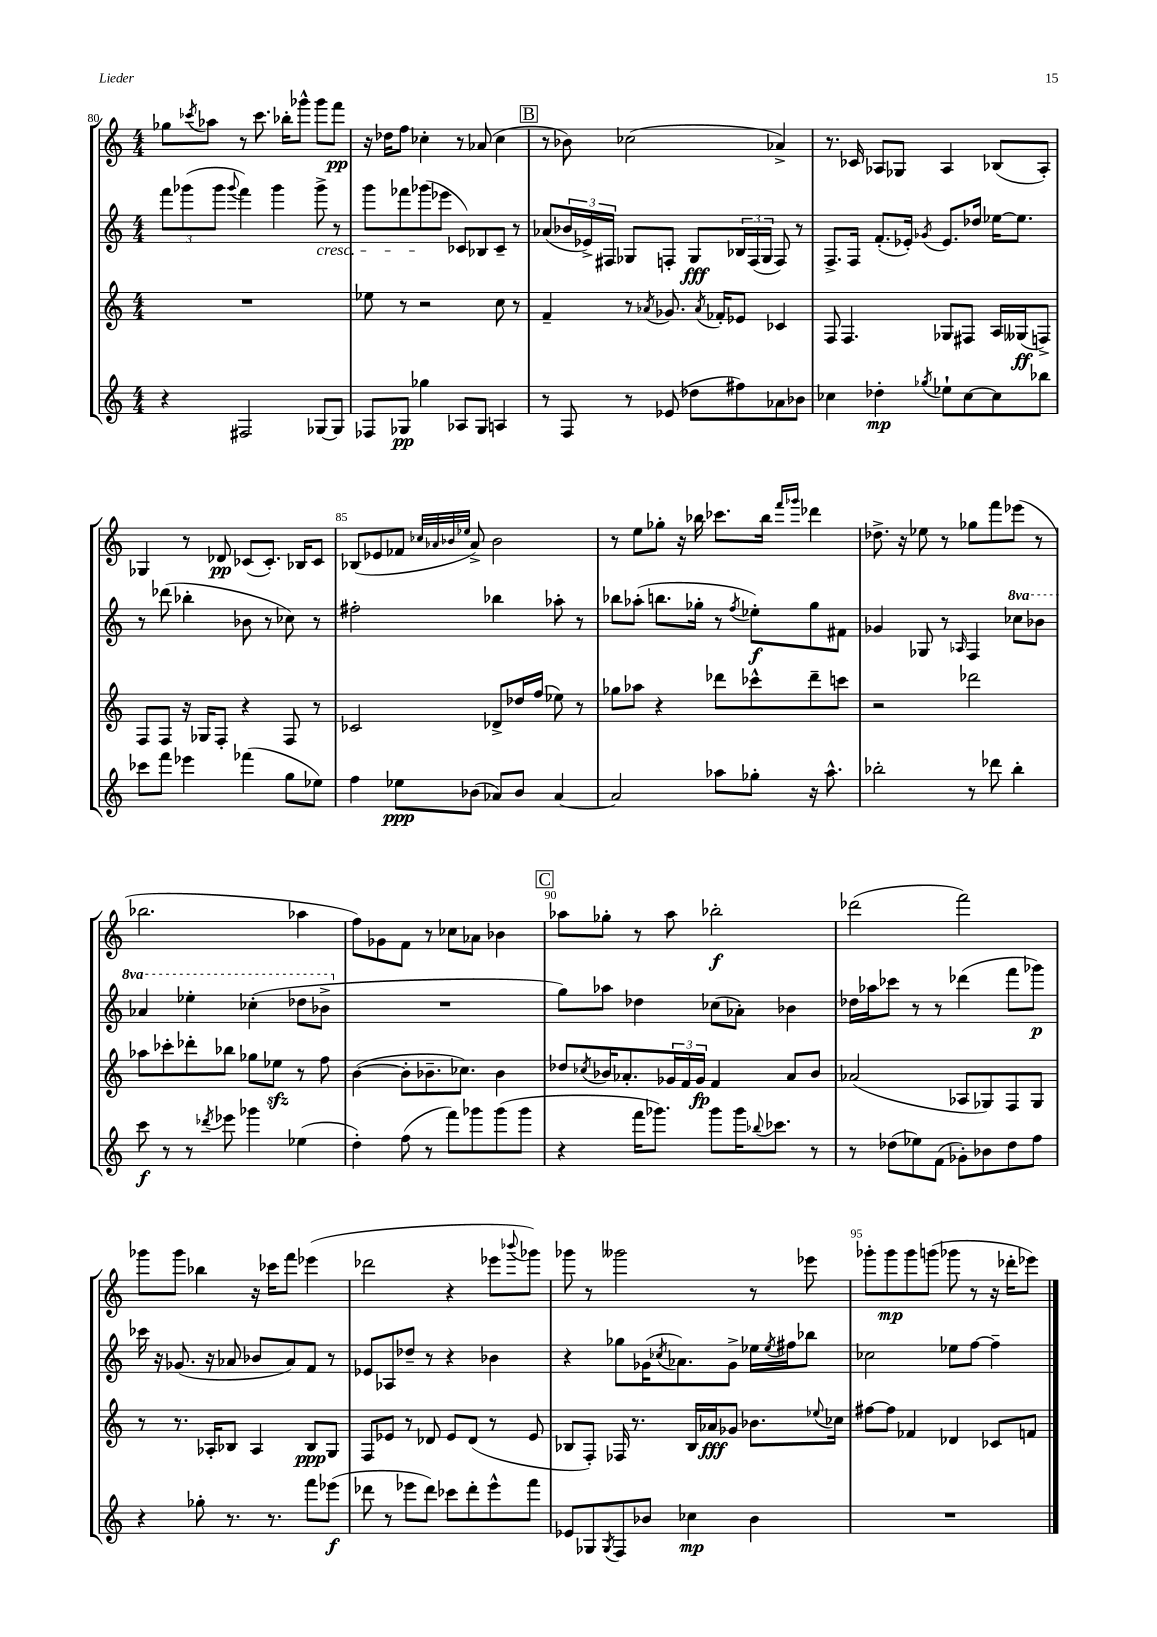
<<
\new StaffGroup <<
\new Staff = "s0" {
    \clef treble \key c \major \numericTimeSignature \time 4/4
    ges''8 \acciaccatura { ces'''8 } aes''8 r8 ces'''8. bes''16-. ges'''8-^ ges'''8 f'''8\pp |
    r16 des''16 f''8 ces''4-. r8 aes'8( ces''4 |
    \mark \markup { \box "B" } r8 bes'8) ces''2( aes'4->) |
    r8. ces'16 aes8 ges8 aes4 bes8( aes8-.) |
    ges4 r8 des'8\pp ces'8( ces'8.-.) bes16 ces'8 |
    bes8( ees'8 fes'8 \grace { ces''32 aes'32 bes'32 ees''32 } aes'8->) bes'2 |
    r8 e''8 ges''8-. r16 bes''16 ces'''8. bes''16 \grace { f'''16 ges'''16 } des'''4 |
    des''8.-> r16 ees''8 r8 ges''8 f'''8 ees'''8( r8 |
    bes''2. aes''4 |
    f''8) ges'8 f'8 r8 ces''8 aes'8 bes'4 |
    \mark \markup { \box "C" } aes''8 ges''8-. r8 aes''8 bes''2-.\f |
    des'''2( f'''2) |
    ges'''8 ges'''8 bes''4 r16 ces'''16 f'''8 ees'''4( |
    des'''2 r4 ees'''8 \appoggiatura { bes'''8 } ges'''8) |
    ges'''8 r8 geses'''2 r8 ees'''8 |
    ges'''8-. ges'''8\mp ges'''8 g'''8( ges'''8 r8 r16 des'''16-. ees'''8) \bar "|." |
}
\new Staff = "s1" {
    \clef treble \key c \major \numericTimeSignature \time 4/4 \set Staff.ottavationMarkups = #ottavation-simple-ordinals
    \tuplet 3/2 { f'''8 ges'''8( ges'''8 } \appoggiatura { ges'''8 } f'''4) ges'''4 ges'''8->\cresc r8 |
    g'''8 fes'''8 ges'''8\!( ees'''8 ces'8) bes8 ces'8-- r8 |
    \mark \markup { \box "B" } aes'8( \tuplet 3/2 { bes'16 ees'16->) fis16 } ges8 f8-. ges8\fff \tuplet 3/2 { bes16 f16( ges16 } f8) r8 |
    f8.-> f16 f'8.-.( ees'16-.) \acciaccatura { ges'8 } ees'8. des''16 ees''16~ ees''8. |
    r8 des'''8( bes''4-. bes'8 r8 ces''8) r8 |
    fis''2-. bes''4 aes''8-. r8 |
    bes''8 aes''8-.( b''8. ges''16-. r8 \acciaccatura { f''8 } ees''8-.\f) ges''8 fis'8 |
    ges'4 ges8 r8 \grace { aes16 } f4 \ottava #1 ces'''8 bes''8 |
    aes''4 ees'''4-. ces'''4-.( des'''8 bes''8-> \ottava #0 |
    R1 |
    \mark \markup { \box "C" } g''8) aes''8 des''4 ces''8( aes'8-.) bes'4 |
    des''16 aes''16 ces'''8 r8 r8 des'''4( f'''8 ges'''8\p) |
    ces'''16 r16 ges'8.( r16 aes'8 bes'8 aes'8) f'8 r8 |
    ees'8 aes8 des''8-- r8 r4 bes'4 |
    r4 ges''8 ges'16( \acciaccatura { ces''8 } aes'8.) ges'8-> ees''16 \acciaccatura { ees''8 } fis''16 bes''8 |
    ces''2 ees''8 f''8~ f''4-- \bar "|." |
}
\new Staff = "s2" {
    \clef treble \key c \major \numericTimeSignature \time 4/4
    R1 |
    ees''8 r8 r2 c''8 r8 |
    \mark \markup { \box "B" } f'4-- r8 \acciaccatura { aes'8 } ges'8. \acciaccatura { aes'8 } fes'16-. ees'8 ces'4 |
    f8 f4. ges8 fis8 a16 geses16\ff( f8->) |
    f8 f8 r16 ges16 f8-. r4 f8 r8 |
    ces'2 des'8-> des''16 f''16( ees''8) r8 |
    ges''8 aes''8 r4 des'''8 ces'''8-^ des'''8-- c'''8 |
    r2 des'''2 |
    aes''8 ces'''8-. des'''8-. bes''8 ges''8 ees''8\sfz r8 f''8 |
    b'4~( b'8-. bes'8.-- ces''8.) bes'4 |
    \mark \markup { \box "C" } des''8 \acciaccatura { ces''8 } bes'16 aes'8.-. \tuplet 3/2 { ges'16 f'16 ges'16\fp } f'4 aes'8 bes'8 |
    aes'2( aes8 ges8) f8 ges8 |
    r8 r8. aes16-. bes8 aes4 bes8\ppp g8 |
    f8 ees'8 r8 des'8 ees'8 des'8( r8 ees'8 |
    bes8 f8-.) fes16 r8. bes16 aes'16\fff ges'8 bes'8. \appoggiatura { ees''8 } ces''16 |
    fis''8~ fis''8 fes'4 des'4 ces'8 f'8 \bar "|." |
}
\new Staff = "s3" {
    \clef treble \key c \major \numericTimeSignature \time 4/4
    r4 fis2 ges8~ ges8 |
    fes8 ges8\pp ges''4 aes8 ges8 a4 |
    \mark \markup { \box "B" } r8 f8 r8 ees'8( des''8 fis''8) aes'8 bes'8 |
    ces''4 des''4-.\mp \acciaccatura { ges''8 } ees''8-! ces''8~ ces''8 bes''8 |
    ces'''8 f'''8 ees'''4 fes'''4( g''8 ees''8) |
    f''4 ees''8\ppp bes'8( aes'8) bes'8 aes'4~ |
    aes'2 aes''8 ges''8-. r16 aes''8.-^ |
    bes''2-. r8 des'''8 bes''4-. |
    c'''8\f r8 r8 \acciaccatura { des'''8 } ees'''8 ges'''4 ees''4( |
    d''4-.) f''8( r8 f'''8) ges'''8 ges'''8( ges'''8 |
    \mark \markup { \box "C" } r4 f'''16 ges'''8.) ges'''8 ges'''16 \appoggiatura { bes''8 } ces'''8. r8 |
    r8 des''8( ees''8) f'8( ges'8-.) bes'8 des''8 f''8 |
    r4 ges''8-. r8. r8. f'''8 ees'''8\f( |
    des'''8 r8 ees'''8 des'''8) ces'''8 des'''8-. ees'''8-^ f'''8 |
    ees'8 ges8 \acciaccatura { ges8 } f8 bes'8 ces''4\mp bes'4 |
    R1 \bar "|." |
}
>>
>>
\layout { \context { \Score currentBarNumber = #80 \override BarNumber.break-visibility = ##(#f #t #t) barNumberVisibility = #(every-nth-bar-number-visible 5) } }
